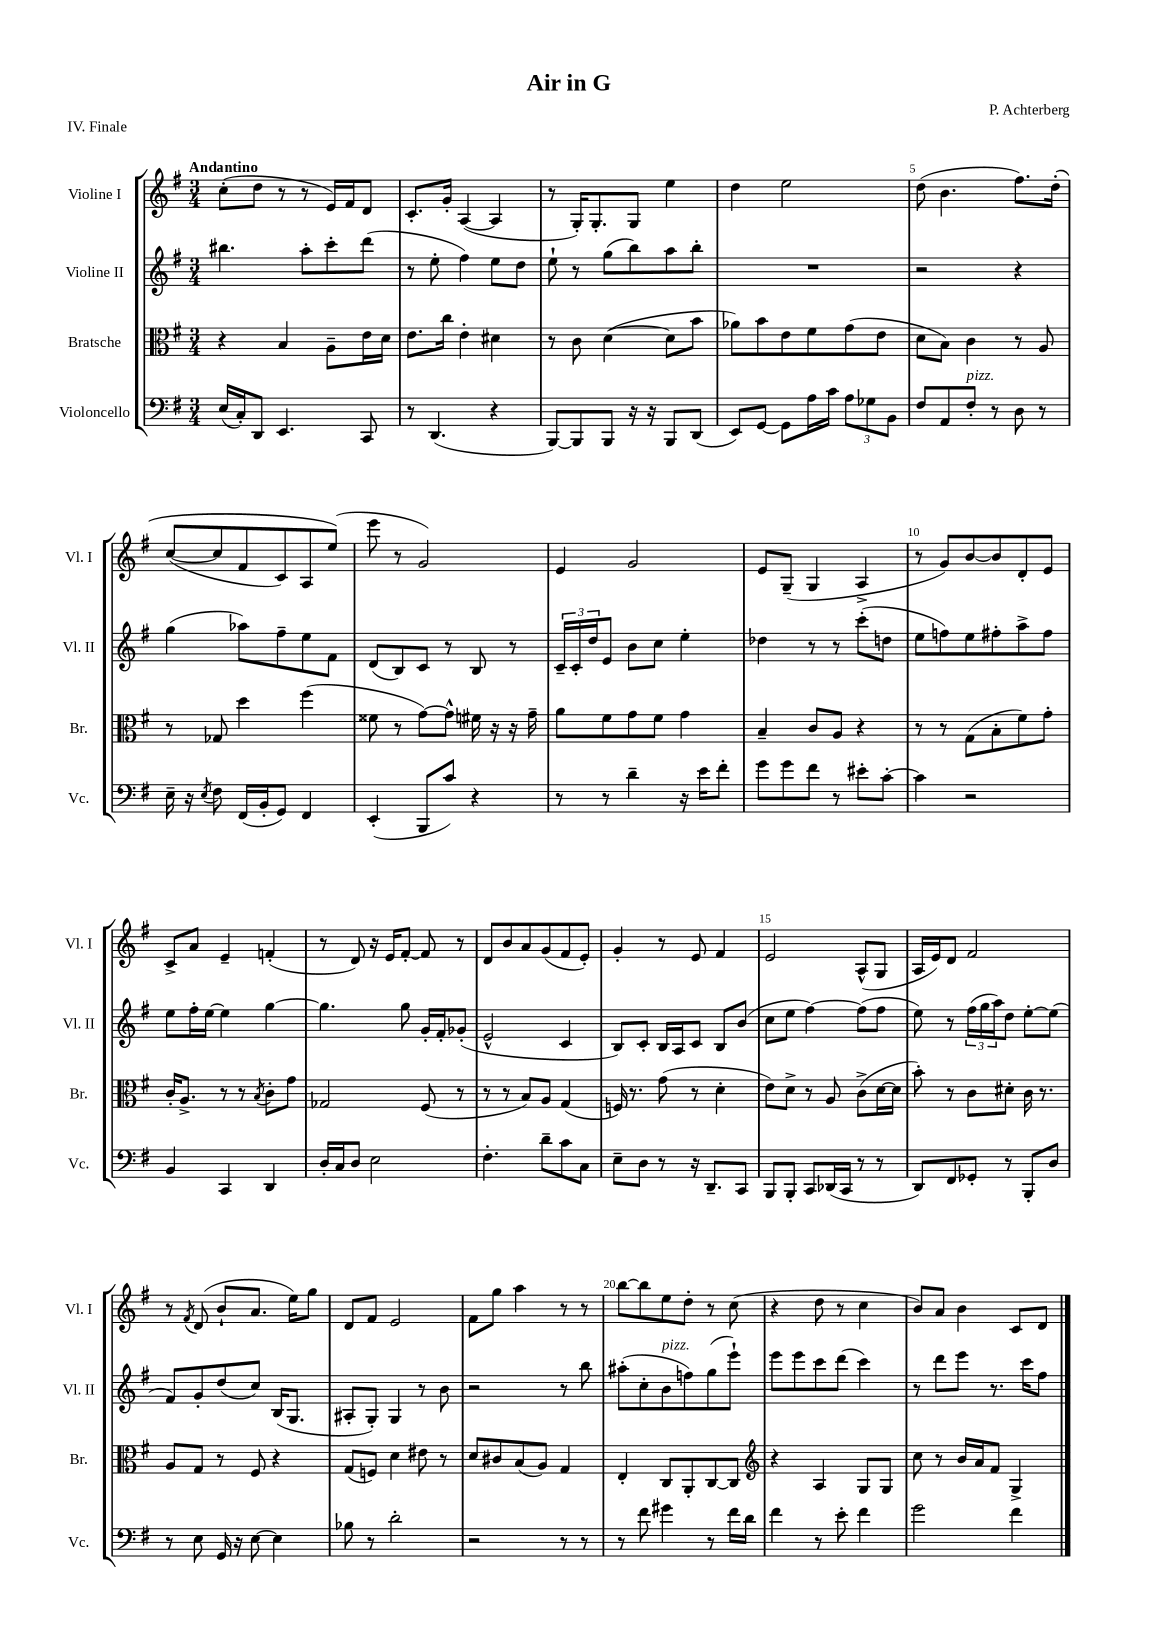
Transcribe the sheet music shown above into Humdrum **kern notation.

**kern	**kern	**kern	**kern
*staff4	*staff3	*staff2	*staff1
*clefF4	*clefC3	*clefG2	*clefG2
*k[f#]	*k[f#]	*k[f#]	*k[f#]
*M3/4	*M3/4	*M3/4	*M3/4
(16E	4r	4.bb#	(8cc'
16C')	.	.	.
8DD	.	.	8dd
4.EE	4B	.	8r
.	.	8aa'	8r
.	8A~	8ccc'	16e)
.	.	.	16f#
8CC	16e	(8ddd	8d
.	16d	.	.
=	=	=	=
8r	8.e	8r	8.c'
(4.DD	.	8ee'	.
.	16cc	.	16g'
.	4e'	4ff#)	([4A
4r	4d#	8ee	4A]
.	.	8dd	.
=	=	=	=
[8BBB)	8r	8ee`	8r
8BBB]	8c	8r	16G')
.	.	.	8.G'
8BBB	([4d	(8gg	.
16r	.	8bb)	8G
16r	.	.	.
8BBB	8d]	8aa	4ee
(8DD	8b	8bb'	.
=	=	=	=
8EE)	8a-)	2.r	4dd
[8GG	8b	.	.
8GG]	8e	.	2ee
16A	8f#	.	.
16c	.	.	.
12A	(8g	.	.
12G-	.	.	.
.	8e	.	.
12BB	.	.	.
=	=	=	=
8F#	8d	2r	(8dd
8AA	8B)	.	4.b
8F#'	4c	.	.
8r	.	.	.
8D	8r	4r	8.ff#)
8r	8A	.	.
.	.	.	&(16dd'
=	=	=	=
16E~	8r	(4gg	([8cc
16r	.	.	.
8qE	.	.	.
8F#	8G-	.	8cc]
(16FF#	4dd	8aa-)	8f#
16BB'	.	.	.
8GG)	.	8ff#~	8c)
4FF#	(4ff#	8ee	8A
.	.	8f#	(8ee&)
=	=	=	=
(4EE'	8f##	(8d	8eee
.	8r	8B)	8r
8BBB	[8g)	8c	2g)
8c)	8g^^]	8r	.
4r	16f#	8B	.
.	16r	.	.
.	16r	8r	.
.	16g~	.	.
=	=	=	=
8r	8a	24c~	4e
.	.	24c'	.
.	.	24dd	.
8r	8f#	8e	.
4d~	8g	8b	2g
.	8f#	8cc	.
16r	4g	4ee'	.
16e	.	.	.
8f#'	.	.	.
=	=	=	=
8g	4B~	4dd-	8e
8g	.	.	(8G~
8f#	8c	8r	4G
8r	8A	8r	.
8e#'	4r	(8ccc'	4A^
[8c'	.	8dd	.
=	=	=	=
4c]	8r	8ee	8r
.	8r	8ff)	8g)
2r	(8G	8ee	[8b
.	8B'	8ff#'	8b]
.	8f#)	8aa^	8d'
.	8g'	8ff#	8e
=	=	=	=
4BB	16c'	8ee	8c^
.	8.A^	.	.
.	.	16ff#'	8a
.	.	[16ee	.
4CC	8r	4ee]	4e~
.	8r	.	.
.	8qB	.	.
4DD	8c'	[4gg	(4f'
.	8g	.	.
=	=	=	=
16D'	2G-	4.gg]	8r
16C	.	.	.
8D	.	.	8d)
2E	.	.	16r
.	.	.	16e
.	.	8gg	[8f#'
.	(8F#	16g'	8f#]
.	.	16f#'	.
.	8r	(8g-'	8r
=	=	=	=
4.F#'	8r	2e^^	8d
.	8r	.	8b
.	8B)	.	8a
8d~	8A	.	(8g
8c	(4G	4c	8f#
8C	.	.	8e')
=	=	=	=
8E~	16F)	8B)	4g'
.	8.r	.	.
8D	.	8c'	.
8r	(8g	16B	8r
.	.	16A	.
16r	8r	8c	8e
8.DD~	.	.	.
.	4d'	8B	4f#
8CC	.	(8b	.
=	=	=	=
8BBB	8e)	8cc	2e
8BBB'	8d^	8ee	.
8CC	8r	[4ff#)	.
(16DD-	8A	.	.
16CC	.	.	.
8r	(8c^	(8ff#]	(8A^^
8r	[16d	8ff#	8G
.	16d]	.	.
=	=	=	=
8DD)	8b')	8ee)	16A
.	.	.	16e)
8FF#	8r	8r	8d
8GG-'	8c	(24ff#	2f#
.	.	24gg	.
.	.	24aa)	.
8r	8d#'	8dd	.
8BBB'	16c	[8ee'	.
.	8.r	.	.
8D	.	(8ee]	.
=	=	=	=
8r	8A	8f#)	8r
.	.	.	8qf#
8E	8G	8g'	(8d
16GG	8r	(8dd	8b`
16r	.	.	.
[8E	8F#	8cc)	8.a
4E]	4r	(16B	.
.	.	8.G	16ee)
.	.	.	8gg
=	=	=	=
8B-	(8G	8A#'	8d
8r	8F)	8G')	8f#
2d'	4d	4G	2e
.	8e#	8r	.
.	8r	8b	.
=	=	=	=
2r	8d	2r	8f#
.	8c#	.	8gg
.	(8B	.	4aa
.	8A)	.	.
8r	4G	8r	8r
8r	.	8bb	8r
=	=	=	=
8r	4E'	(8aa#'	[8bb
8f#	.	8cc'	8bb]
4g#	8C	8b	8ee
.	8AA'	8ff)	8dd'
8r	[8C	(8gg	8r
16f#	8C]	8eee`)	(8cc
16d	.	.	.
=	=	=	=
*	*clefG2	*	*
4f#	4r	8eee	4r
.	.	8eee	.
8r	4A	8ccc	8dd
8e'	.	(8ddd	8r
4f#	8G	4ccc)	4cc
.	8G	.	.
=	=	=	=
2g	8cc	8r	8b)
.	8r	8ddd	8a
.	16b	8eee	4b
.	16a	.	.
.	8f#	8.r	.
4f#	4G^	.	8c
.	.	16ccc	.
.	.	8ff#	8d
==	==	==	==
*-	*-	*-	*-
